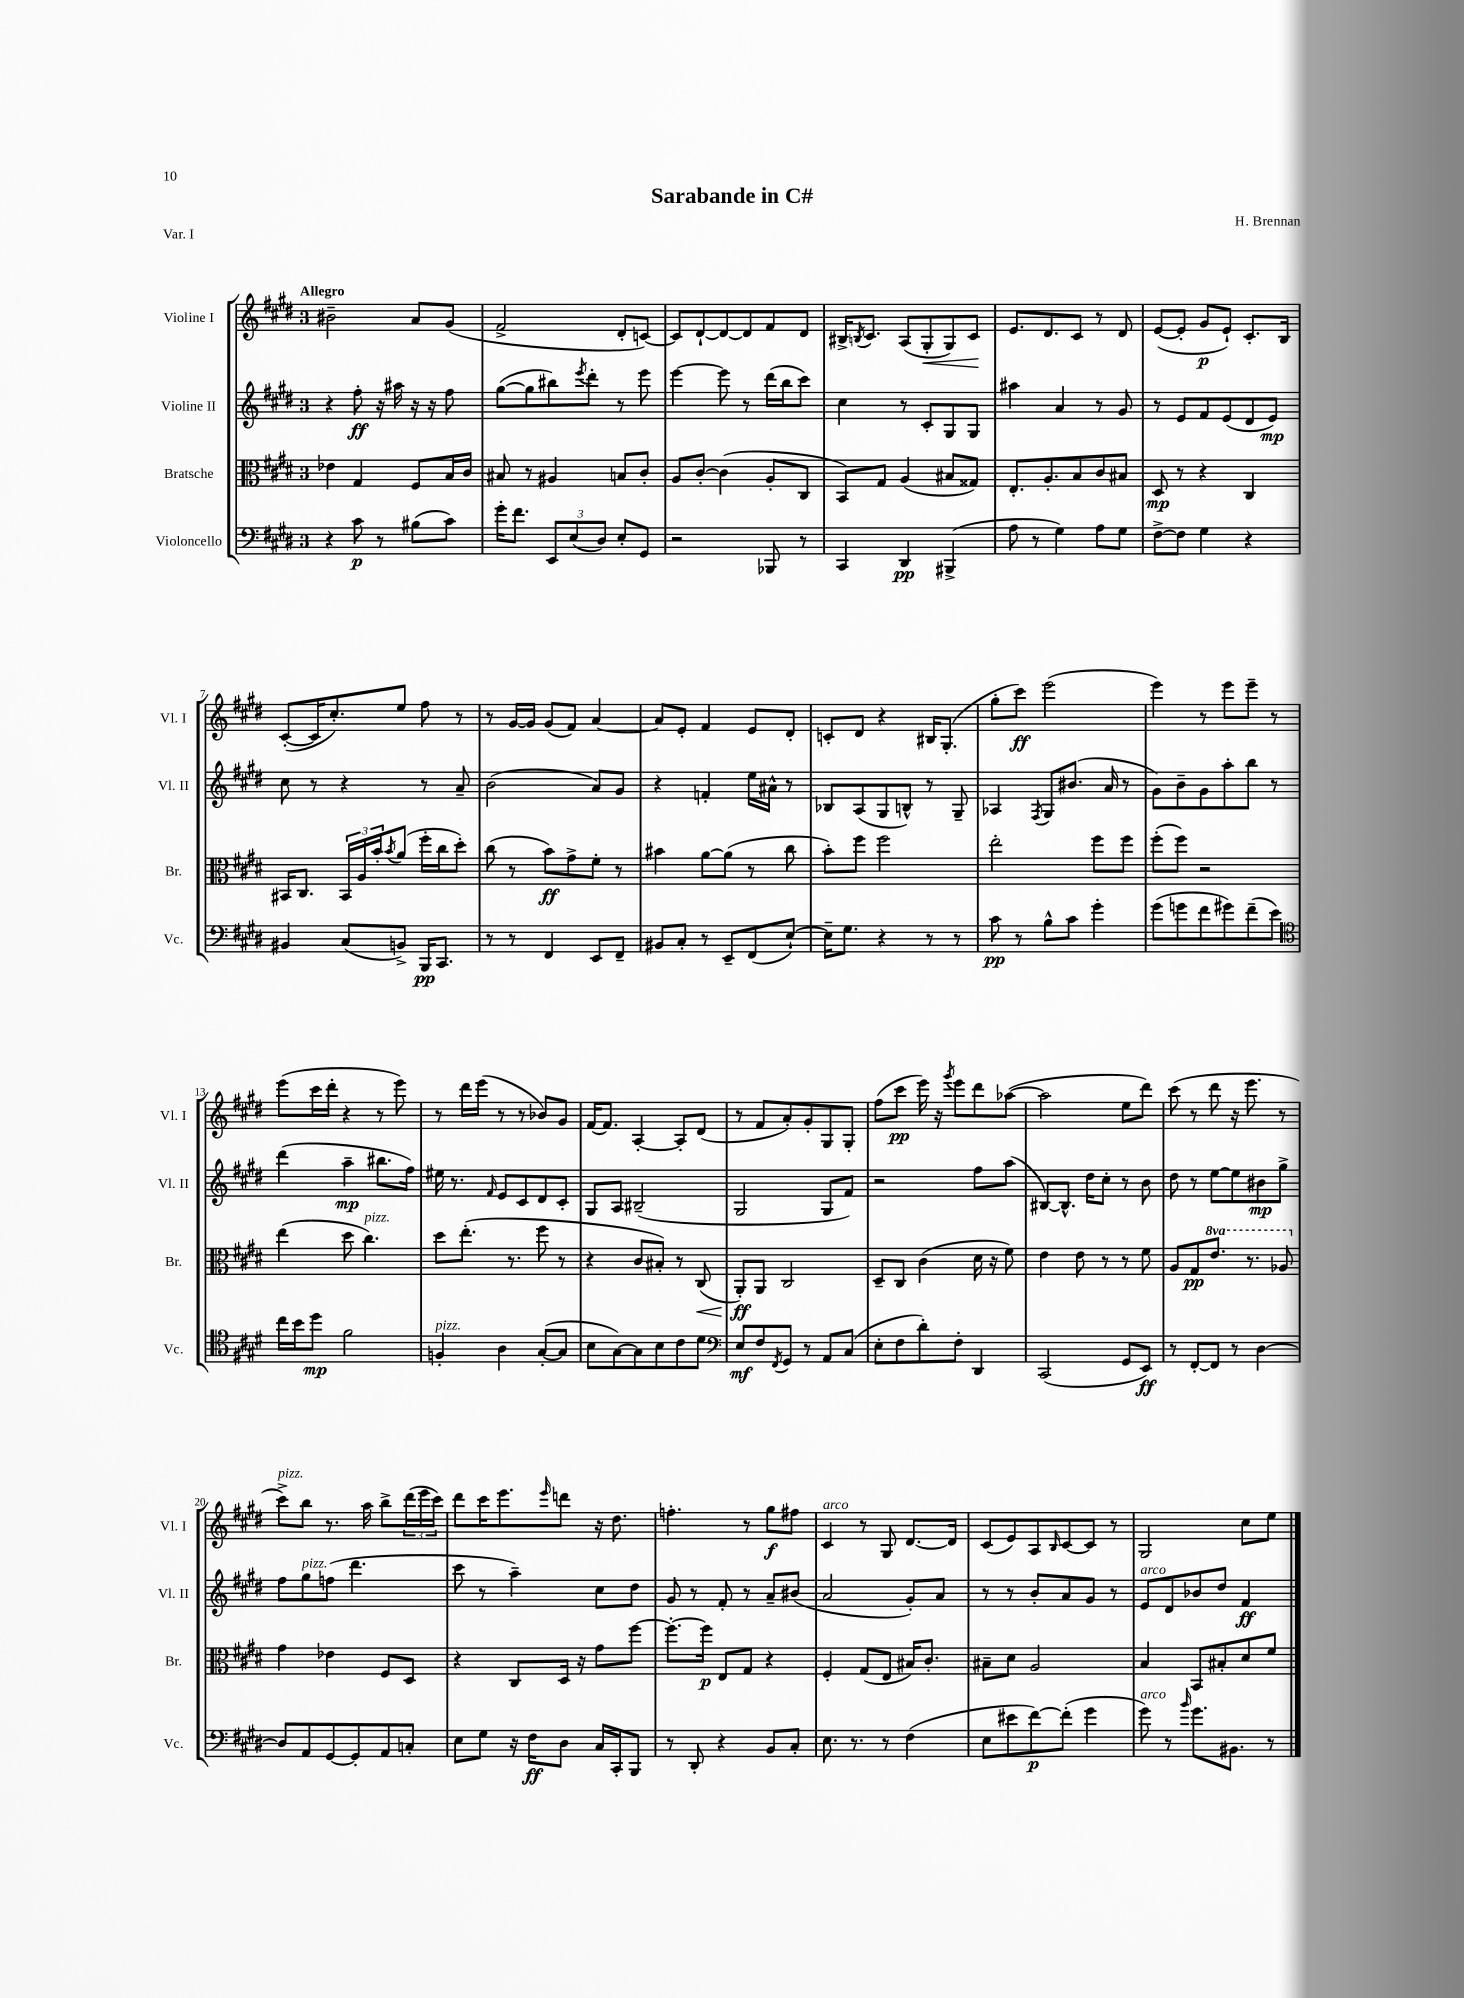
\header { title = "Sarabande in C#" composer = "H. Brennan" piece = "Var. I" }
<<
\new StaffGroup <<
\new Staff = "s0" \with { instrumentName = "Violine I" shortInstrumentName = "Vl. I" } {
    \clef treble \key e \major \once \override Staff.TimeSignature.style = #'single-digit \time 3/4 \tempo "Allegro"
    bis'2-- a'8 gis'8( |
    fis'2-> dis'8-. c'8~) |
    c'8 dis'8~-! dis'8~ dis'8 fis'8 dis'8 |
    bis16-> \acciaccatura { b8 } cis'8. a8( gis8-.\< gis8) cis'8\! |
    e'8. dis'8. cis'8 r8 dis'8 |
    e'8~( e'8-. gis'8\p e'8-!) cis'8.-. b16 |
    cis'8~-.( cis'16 cis''8.-.) e''8 fis''8 r8 |
    r8 gis'16~ gis'16 gis'8( fis'8) a'4~ |
    a'8 e'8-. fis'4 e'8 dis'8-. |
    c'8-. dis'8 r4 bis16 gis8.-.( |
    gis''8-. cis'''8\ff) e'''2( |
    e'''4) r8 e'''8 e'''8-- r8 |
    e'''8( cis'''16 dis'''16-. r4 r8 e'''8) |
    r8 dis'''16 e'''16( r8 r8 bes'8) gis'8 |
    fis'16~ fis'8. a4~-. a8-. dis'8( |
    r8 fis'8 a'8-.) gis'8-. gis8 gis8-. |
    fis''8( cis'''8\pp e'''16) r16 \acciaccatura { gis'''8 } e'''8 dis'''8 aes''8~( |
    aes''2 e''8 dis'''8) |
    cis'''8( r8 dis'''8 r16 e'''8. r8 |
    cis'''8->^\markup { \italic "pizz." }) b''8 r8. a''16 b''8-> \tuplet 3/2 { dis'''16( e'''16 cis'''16) } |
    dis'''8 cis'''16 e'''8. \grace { e'''16 } d'''8 r16 dis''8. |
    f''4.-. r8 gis''8\f fis''8 |
    cis'4^\markup { \italic "arco" } r8 gis8 dis'8.~ dis'16 |
    cis'8( e'8) a8 \grace { b16 } cis'8~ cis'8 r8 |
    gis2 cis''8 e''8 \bar "|." |
}
\new Staff = "s1" \with { instrumentName = "Violine II" shortInstrumentName = "Vl. II" } {
    \clef treble \key e \major \once \override Staff.TimeSignature.style = #'single-digit \time 3/4
    r4 fis''8-.\ff r16 ais''16 r16 r16 fis''8 |
    gis''8~( gis''8 bis''8) \acciaccatura { e'''8 } dis'''8-. r8 e'''8 |
    e'''4~ e'''8 r8 dis'''16( b''16 cis'''8) |
    cis''4 r8 cis'8-. gis8 gis8 |
    ais''4 a'4 r8 gis'8 |
    r8 e'8 fis'8 e'8( dis'8 e'8\mp) |
    cis''8 r8 r4 r8 a'8-- |
    b'2( a'8) gis'8 |
    r4 f'4-. e''16 ais'16-^ r8 |
    bes8 a8( gis8 b8-^) r8 gis8-- |
    aes4 \acciaccatura { fis8 } gis8 bis'8.( a'16 r8 |
    gis'8) b'8-- gis'8 a''8-. b''8 r8 |
    dis'''4( a''4--\mp bis''8. fis''16) |
    eis''16 r8. \grace { fis'16 } e'8 cis'8 dis'8 cis'8-. |
    gis8 a8 bis2--( |
    gis2 gis8 fis'8) |
    r2 fis''8 a''8( |
    bis8~) bis8.-^ dis''16 cis''8-. r8 b'8 |
    dis''8 r8 e''8~ e''8 bis'8\mp gis''8-> |
    fis''8 gis''8^\markup { \italic "pizz." } f''8( dis'''4. |
    cis'''8 r8 a''4--) cis''8 dis''8 |
    gis'8 r8 fis'8-. r8 a'8-- bis'8( |
    a'2 gis'8-.) a'8 |
    r8 r8 b'8-. a'8 gis'8 r8 |
    e'8^\markup { \italic "arco" } dis'8 bes'8 dis''8 fis'4\ff \bar "|." |
}
\new Staff = "s2" \with { instrumentName = "Bratsche" shortInstrumentName = "Br." } {
    \clef alto \key e \major \once \override Staff.TimeSignature.style = #'single-digit \time 3/4 \set Staff.ottavationMarkups = #ottavation-simple-ordinals
    ees'4 gis4 fis8 b16 cis'16 |
    bis8 r8 ais4 b8 cis'8-. |
    a8 cis'8~-. cis'4( a8-. cis8 |
    b,8) gis8 a4( bis8 gisis8) |
    e8.-. a8.-. b8 cis'8 bis8 |
    dis8\mp r8 r4 cis4 |
    bis,16 cis8. \tuplet 3/2 { bis,16 a16 b'16-. } \acciaccatura { b'8 } a'8( fis''16-. cis''16 dis''8-.) |
    cis''8( r8 b'8\ff) gis'8-> fis'8-. r8 |
    bis'4 a'8~ a'8( r8 cis''8 |
    b'8-.) fis''8 fis''2 |
    e''2-. fis''8 fis''8 |
    fis''8-.( fis''8) r2 |
    e''4( dis''8 cis''4.^\markup { \italic "pizz." }) |
    dis''8 e''8.-.( r8. fis''8 r8 |
    r4 cis'8 bis8-.) r8 cis8\<( |
    a,8-.\ff\!) a,8 cis2 |
    dis8-- cis8 cis'4( dis'16 r16 fis'8) |
    e'4 e'8 r8 r8 fis'8 |
    a8 gis8\pp \ottava #1 e''8. r8. aes'8 \ottava #0 |
    gis'4 ees'4 fis8 dis8 |
    r4 cis8 dis16 r16 gis'8 fis''8~ |
    fis''8.~-. fis''16\p e8 gis8 r4 |
    fis4-. gis8( e8 bis16) cis'8.-. |
    bis8-- dis'8 a2 |
    b4 b,8 bis8-. dis'8 fis'8 \bar "|." |
}
\new Staff = "s3" \with { instrumentName = "Violoncello" shortInstrumentName = "Vc." } {
    \clef bass \key e \major \once \override Staff.TimeSignature.style = #'single-digit \time 3/4
    r4 cis'8\p r8 bis8( cis'8) |
    gis'16-. fis'8. \tuplet 3/2 { e,8 e8( dis8) } e8-. gis,8 |
    r2 bes,,8 r8 |
    cis,4 dis,4\pp bis,,4->( |
    a8 r8 gis4) a8 gis8 |
    fis8~-> fis8 gis4 r4 |
    bis,4 cis8( b,8->) b,,16\pp cis,8. |
    r8 r8 fis,4 e,8 fis,8-- |
    bis,8 cis8-. r8 e,8-- fis,8( e8~-!) |
    e16-- gis8. r4 r8 r8 |
    cis'8\pp r8 b8-^ cis'8 gis'4-. |
    gis'8( g'8 fis'8 gis'8) fis'8--( e'8) |
    \clef tenor cis''16 b'16 dis''8\mp fis'2 |
    f4-.^\markup { \italic "pizz." } a4 gis8~-.( gis8 |
    b8 gis8~) gis8 b8 cis'8 dis'8 |
    \clef bass e8\mf fis8 \acciaccatura { fis,8 } gis,8 r8 a,8 cis8( |
    e8-. fis8 dis'8-.) fis8-. dis,4 |
    cis,2( gis,8 e,8\ff) |
    r8 fis,8~-. fis,8 r8 dis4~ |
    dis8 a,8 gis,8~ gis,8-. a,8 c8-. |
    e8 gis8 r16 fis16\ff dis8 cis16 cis,16-. b,,8 |
    r8 dis,8-. r4 b,8 cis8-. |
    e8. r8. r8 fis4( |
    e8 eis'8 fis'8~\p) fis'8-.( gis'4 |
    gis'8^\markup { \italic "arco" }) r8 \grace { b'16 } gis'8. bis,8. r8 \bar "|." |
}
>>
>>
